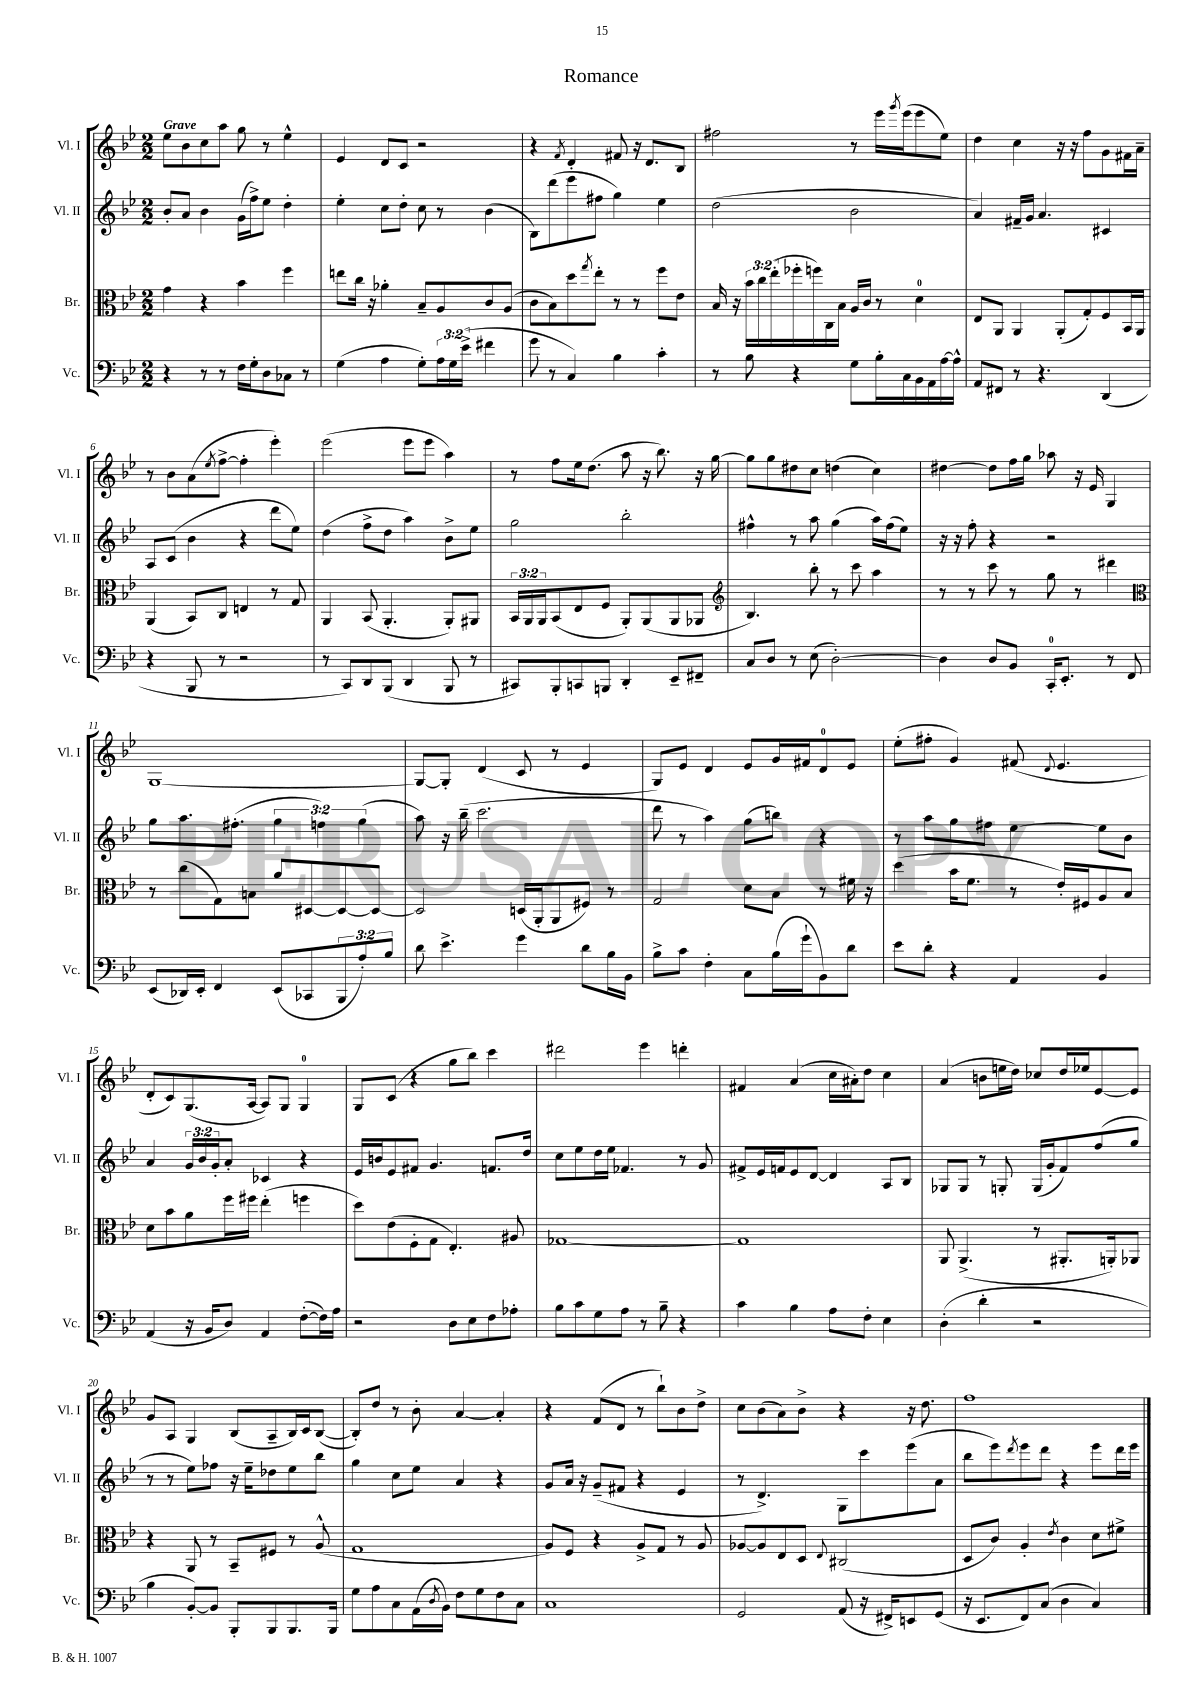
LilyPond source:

\header { title = "Romance" }
<<
\new StaffGroup <<
\new Staff = "s0" \with { instrumentName = "Vl. I" shortInstrumentName = "Vl. I" } {
    \clef treble \key bes \major \numericTimeSignature \time 2/2 \tempo "Grave"
    ees''8 bes'8 c''8 a''8 g''8 r8 ees''4-^ |
    ees'4 d'8 c'8 r2 |
    r4 \acciaccatura { f'8 } d'4-. fis'8 r16 d'8. bes8 |
    fis''2 r8 ees'''16 \acciaccatura { g'''8 } ees'''16( ees'''8 ees''8) |
    d''4 c''4 r16 r16 f''8 g'8 fis'16 a'16-- |
    r8 bes'8 a'8( \acciaccatura { ees''8 } f''8~-> f''4-. ees'''4-.) |
    ees'''2( ees'''8 ees'''8 a''4) |
    r8 f''8 ees''16 d''8.( a''8 r16 bes''8.) r16 g''16~ |
    g''8 g''8 dis''8 c''8 d''4( c''4) |
    dis''4~ dis''8 f''16 g''16 aes''8 r16 ees'16 g4 |
    g1~ |
    g8~ g8-. d'4( c'8 r8 ees'4 |
    g8) ees'8 d'4 ees'8 g'16 fis'16 d'8-0 ees'8 |
    ees''8-.( fis''8-. g'4) fis'8( \appoggiatura { d'8 } ees'4. |
    d'8-. c'8) g8.( a16~ a8) g8 g4-0 |
    g8 c'8( r4 g''8 bes''8) c'''4 |
    dis'''2 ees'''4 d'''4-. |
    fis'4 a'4( c''16 ais'16-.) d''8 c''4 |
    a'4( b'8 e''16 d''16) ces''8 d''16 ees''16 ees'8~ ees'8 |
    g'8 a8 g4 bes8( a8-- bes16) c'16 bes8~( |
    bes8-.) d''8 r8 bes'8-. a'4~ a'4-. |
    r4 f'8( d'8 r8 bes''8-!) bes'8 d''8-> |
    c''8 bes'8( a'8) bes'8-> r4 r16 d''8. |
    f''1 \bar "|." |
}
\new Staff = "s1" \with { instrumentName = "Vl. II" shortInstrumentName = "Vl. II" } {
    \clef treble \key bes \major \numericTimeSignature \time 2/2 \override Staff.TupletNumber.text = #tuplet-number::calc-fraction-text
    bes'8-. a'8 bes'4 g'16( f''16->) ees''8 d''4-. |
    ees''4-. c''8 d''8-. c''8 r8 bes'4( |
    bes8) d'''8( ees'''8 fis''8 g''4) ees''4 |
    d''2( bes'2 |
    a'4) fis'16-- g'16 a'4. cis'4 |
    a8 c'8( bes'4 r4 d'''8 ees''8) |
    d''4( f''8-> d''8 a''4) bes'8-> ees''8 |
    g''2 bes''2-. |
    fis''4-^ r8 a''8 g''4( a''16) fis''16( ees''8) |
    r16 r16 f''8-. r4 r2 |
    g''8 a''8. fis''8.-.( \tuplet 3/2 { g''4 f''4) g''4( } |
    a''8) r16 bes''16--( c'''2. |
    d'''8 r8 a''4) g''8( b''8) r4 |
    r8 a''8 g''8 fis''8 ees''4~ ees''8 bes'8 |
    a'4 \tuplet 3/2 { g'16 bes'16 g'16-. } a'8-. ces'4 r4 |
    ees'16 b'16 ees'8 fis'8 g'4. f'8. d''16 |
    c''8 ees''8 d''16 ees''16 fes'4. r8 g'8 |
    fis'8-> ees'16 f'16 ees'8 d'8~ d'4 a8 bes8 |
    ges8 ges8 r8 g8-. g16( g'16-. f'8) f''8( g''8 |
    r8 r8 ees''8) fes''8 r16 ees''16-- des''8 ees''8 bes''8 |
    g''4 c''8 ees''8 a'4 r4 |
    g'8 a'16 r16 g'8--( fis'8 r4 ees'4 |
    r8 d'4.->) g8 c'''8 ees'''8( a'8 |
    bes''8 ees'''8) \acciaccatura { d'''8 } ees'''8 d'''8 r4 ees'''8 d'''16 ees'''16 \bar "|." |
}
\new Staff = "s2" \with { instrumentName = "Br." shortInstrumentName = "Br." } {
    \clef alto \key bes \major \numericTimeSignature \time 2/2 \override Staff.TupletNumber.text = #tuplet-number::calc-fraction-text
    g'4 r4 bes'4 f''4 |
    e''8 c''16 r16 aes'4-. bes8-- a8 c'8 a8( |
    c'8 bes8) d''8 \acciaccatura { g''8 } ees''8-. r8 r8 f''8 ees'8 |
    bes16 r16 \tuplet 3/2 { bes'16 c''16 ees''16-.( } fes''16-. f''16) c16 bes16 a16 c'16 r8 d'4-0 |
    ees8 a,8 a,4 a,8-.( g8-.) f8 bes,16 a,16 |
    a,4( bes,8) c8 e4 r8 g8 |
    a,4 bes,8( a,4.-. a,8-.) ais,8 |
    \tuplet 3/2 { bes,16 a,16 a,16 } bes,8( ees8 f8 a,8-.) a,8( a,8 aes,8 |
    \clef treble bes4.) bes''8-. r8 c'''8 a''4 |
    r8 r8 c'''8 r8 g''8 r8 dis'''4 |
    \clef alto r8 c''8( g8) b8 a'8 dis8~ dis8~ dis8~ |
    dis2 d16( a,16-. a,8 fis8) r8 |
    g2 d'8 bes8 r8 fis'16 r16 |
    d''4( bes'16 f'8. r8 ees'16-.) fis16 a8 bes8 |
    d'8 bes'8 a'8 f''16 fis''16 ees''4-.( f''4 |
    d''8) ees'8( f8-. g8 ees4.-.) ais8 |
    ges1~ |
    ges1 |
    a,8 a,4.->( r8 ais,8.-. a,16-.) aes,8 |
    r4 a,8 r8 bes,8-- fis8 r8 a8-^( |
    g1 |
    a8) f8 r4 a8-> g8 r8 a8 |
    aes8~ aes8 ees8 d8 \appoggiatura { ees8 } cis2( |
    d8 c'8) a4-. \acciaccatura { ees'8 } c'4 d'8 fis'8-> \bar "|." |
}
\new Staff = "s3" \with { instrumentName = "Vc." shortInstrumentName = "Vc." } {
    \clef bass \key bes \major \numericTimeSignature \time 2/2 \override Staff.TupletNumber.text = #tuplet-number::calc-fraction-text
    r4 r8 r8 f16 g16-. d8 ces8 r8 |
    g4( a4 g8-.) \tuplet 3/2 { a16 g16 ees'16->( } fis'4 |
    g'8 r8 c4) bes4 c'4-. |
    r8 bes8 r4 g8 bes16-. c16 bes,16 a,16 a16~ a16-^ |
    a,8 fis,8 r8 r4. d,4( |
    r4 bes,,8 r8 r2 |
    r8 c,8) d,8 bes,,8( d,4 bes,,8 r8 |
    cis,8) bes,,8-. c,8 b,,8 d,4-. ees,8-- fis,8-- |
    c8 d8 r8 ees8( d2~-.) |
    d4 d8 bes,8 c,16-0-. ees,8.-. r8 f,8 |
    ees,8( des,16) ees,16-. f,4 ees,8( ces,8 \tuplet 3/2 { bes,,8 a8-.) bes8 } |
    d'8 ees'4.-> g'4 d'8 bes16 bes,16 |
    bes8-> c'8 f4-. c8 bes16( g'16-! bes,8) d'8 |
    ees'8 d'8-. r4 a,4 bes,4 |
    a,4( r16 bes,16 d8) a,4 f8~-.( f16) a16 |
    r2 d8 ees8 f8 aes8-. |
    bes8 c'8 g8 a8 r8 bes8-- r4 |
    c'4 bes4 a8 f8-. ees4 |
    d4-.( d'4-. r2 |
    bes4 bes,8~-.) bes,8 bes,,8-. bes,,8 bes,,8. bes,,16 |
    g8 a8 c8 a,16( \acciaccatura { d8 } bes,16) f8 g8 f8 c8 |
    c1 |
    g,2 a,8( r16 fis,16->) e,8 g,8( |
    r16 ees,8. f,8) c8( d4 c4) \bar "|." |
}
>>
>>
